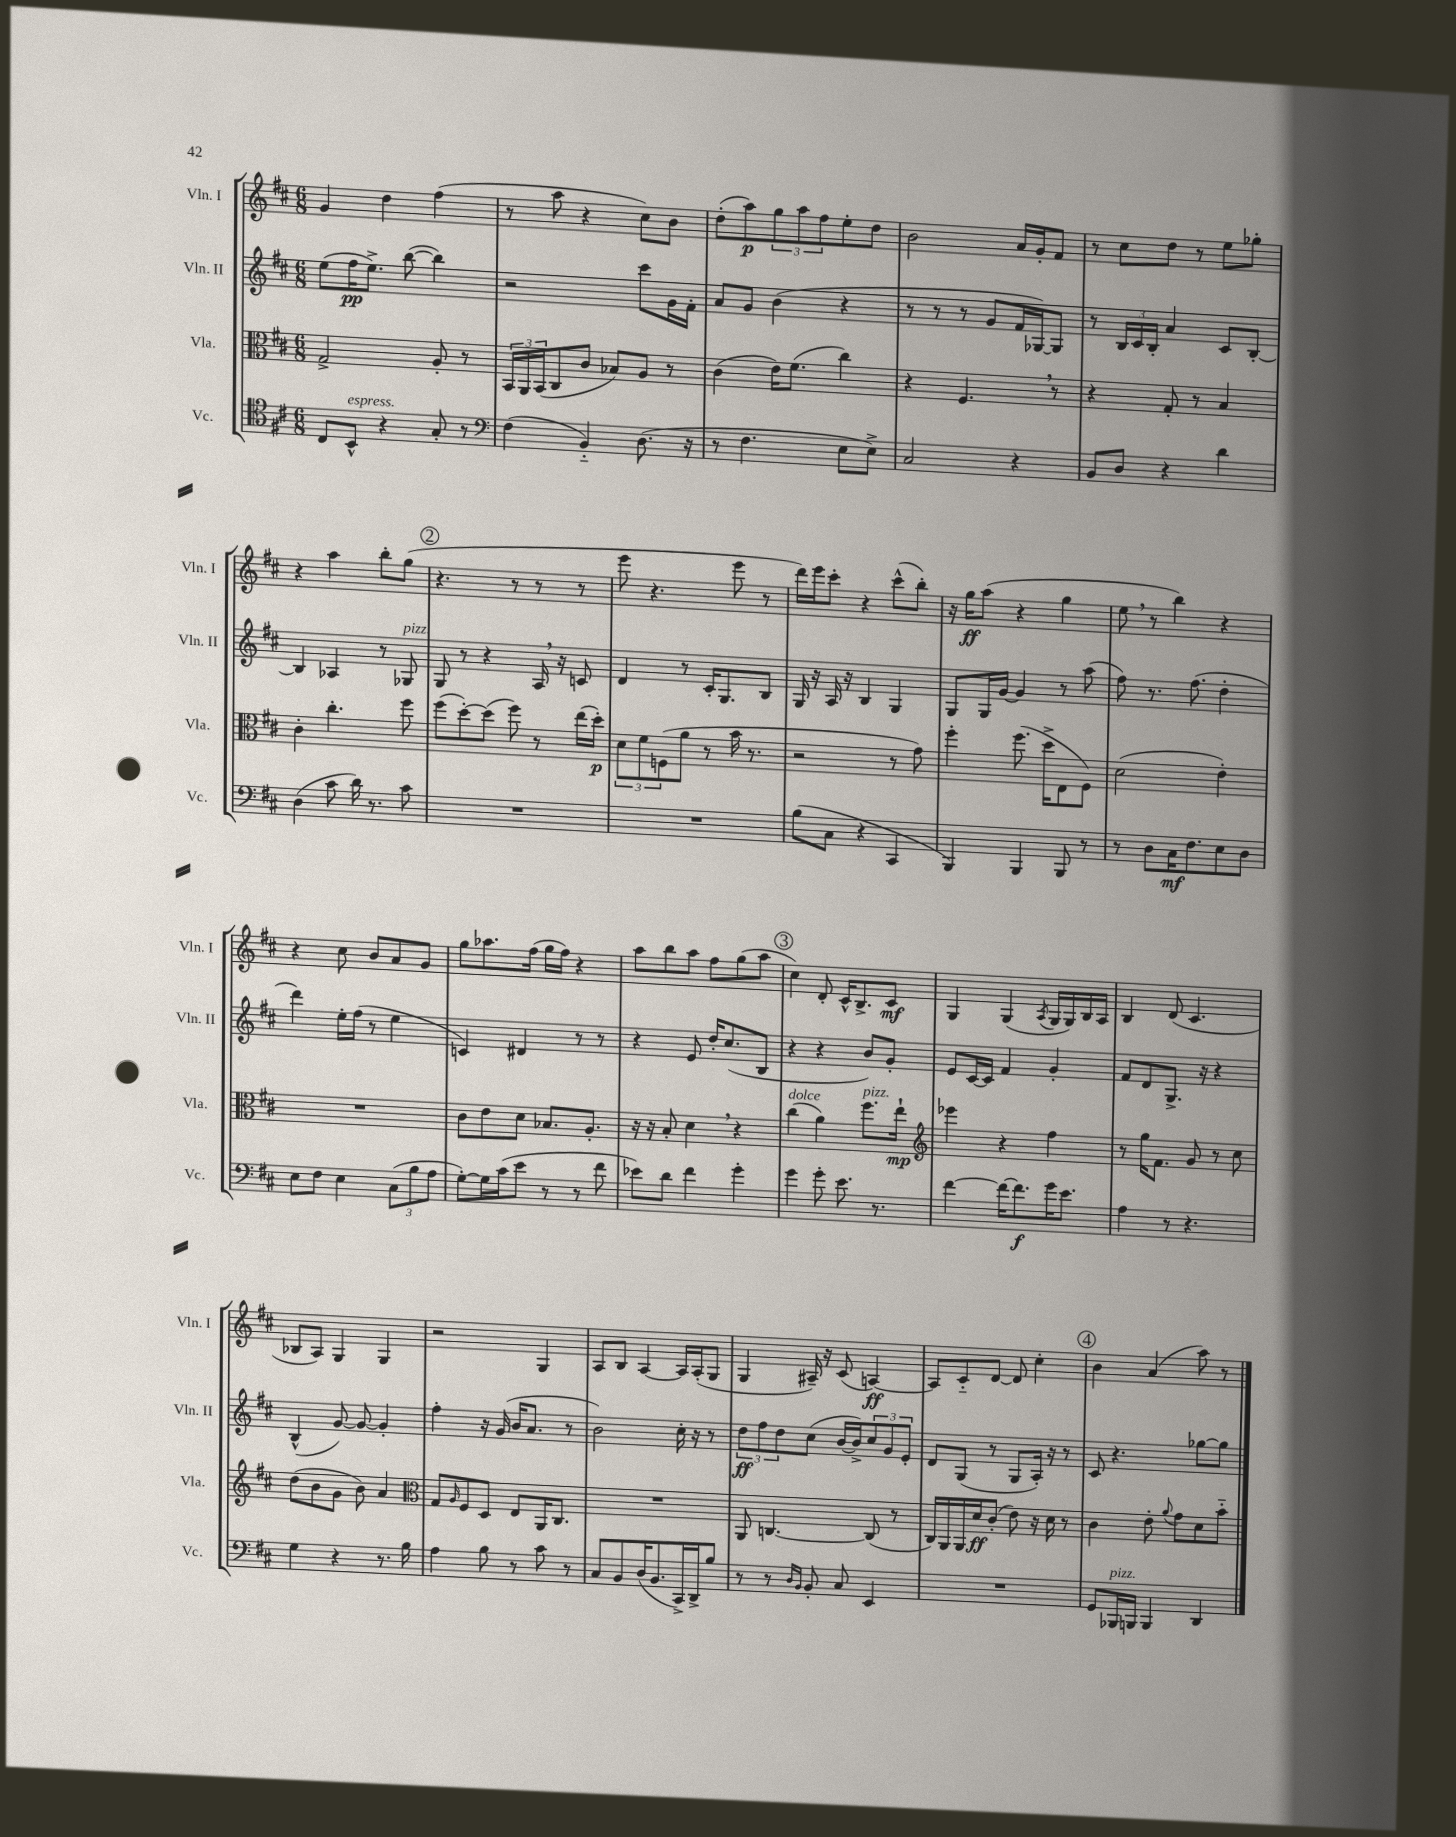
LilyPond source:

<<
\new StaffGroup <<
\new Staff = "s0" \with { instrumentName = "Vln. I" shortInstrumentName = "Vln. I" } {
    \clef treble \key d \major \numericTimeSignature \time 6/8
    g'4 d''4 fis''4( |
    r8 a''8 r4 cis''8) b'8 |
    d''8-.( a''8\p) \tuplet 3/2 { g''8 a''8 fis''8 } e''8-. d''8 |
    b'2 a'16 g'16-. fis'8 |
    r8 cis''8 d''8 r8 e''8 ges''8-. |
    r4 a''4 b''8-. g''8( |
    \mark \markup { \circle "2" } r4. r8 r8 r8 |
    e'''8 r4. e'''8 r8 |
    d'''16) e'''16 cis'''8-. r4 cis'''8-^( b''8-.) |
    r16 g''16\ff a''8( r4 g''4 |
    e''8 \breathe r8 b''4) r4 |
    r4 cis''8 b'8 a'8 g'8 |
    g''8 aes''8. fis''16( g''16 fis''16) r4 |
    a''8 b''8 a''8 fis''8 g''8( a''8 |
    \mark \markup { \circle "3" } cis''4) d'8-. cis'16-^ b8.-> cis'8\mf |
    g4 g4( \acciaccatura { a8 } g16 g16) b16 a16 |
    b4 d'8( cis'4. |
    bes8 a8) g4 g4 |
    r2 g4 |
    a8 b8 a4~ a16 a16-.( g8 |
    g4 ais16--) r16 cis'8( a4~\ff) |
    a8 cis'8-_ d'8~ d'8 cis''4-. |
    \mark \markup { \circle "4" } b'4 a'4( a''8) r8 \bar "|." |
}
\new Staff = "s1" \with { instrumentName = "Vln. II" shortInstrumentName = "Vln. II" } {
    \clef treble \key d \major \numericTimeSignature \time 6/8
    e''8( fis''16\pp e''8.->) b''8~( b''4) |
    r2 cis'''8 g'16 fis'16-. |
    a'8 g'8 b'4( r4 |
    r8 r8 r8 g'8 fis'16 ges16~) ges8 |
    r8 \tuplet 3/2 { b16 cis'16 b16-. } a'4 cis'8 b8~-. |
    b4 aes4 r8 ges8^\markup { \italic "pizz." } |
    \mark \markup { \circle "2" } g8 r8 r4 a16 \breathe r16 c'8 |
    d'4 r8 cis'16-. g8. b8 |
    g16 r16 a16 r16 b4 g4 |
    g8 g16 g'16~ g'4 r8 a''8( |
    fis''8) r8. fis''8.( d''4-. |
    d'''4) e''16-. fis''16( r8 e''4 |
    c'4) dis'4 r8 r8 |
    r4 e'8 d''16-. cis''8.( b8 |
    \mark \markup { \circle "3" } r4 r4 b'8) g'8-. |
    e'8 cis'16~ cis'16 fis'4 g'4-. |
    fis'8 d'8 g8.-> r16 r4 |
    b4-^( g'8~) g'8~ g'4-. |
    fis''4-. r16 g'16( b'16 a'8. r8 |
    b'2) cis''16-. r16 r8 |
    \tuplet 3/2 { d''8\ff fis''8 d''8 } cis''8( b'16~ b'16->) \tuplet 3/2 { cis''8 g'8 e'8-. } |
    d'8 g8( r8 g8 a16-.) r16 r8 |
    \mark \markup { \circle "4" } cis'8 r4. ges''8~ ges''8 \bar "|." |
}
\new Staff = "s2" \with { instrumentName = "Vla." shortInstrumentName = "Vla." } {
    \clef alto \key d \major \numericTimeSignature \time 6/8
    g2-> a8-. r8 |
    \tuplet 3/2 { b,16 a,16 b,16( } cis8 cis'8 bes8) a8 r8 |
    cis'4( e'16) fis'8.( cis''4) |
    r4 fis4. \breathe r8 |
    r4 g8-. r8 b4 |
    cis'4-. cis''4.-. fis''8 |
    \mark \markup { \circle "2" } fis''8( d''8~-.) d''8( fis''8) r8 e''16( d''16-.\p) |
    \tuplet 3/2 { d'8 fis'8 f8( } a'8 r8 b'16 r8. |
    r2 r8 g'8) |
    fis''4-. fis''8.( d''16-> e8 fis8) |
    d'2( e'4-.) |
    R2. |
    cis'8 e'8 d'8 bes8. a8.-. |
    r16 r16 b8-. d'4 \breathe r4 |
    \mark \markup { \circle "3" } cis''4^\markup { \italic "dolce" }( a'4) fis''8.^\markup { \italic "pizz." } e''16-!\mp |
    \clef treble ees'''4 r4 fis''4 |
    r8 g''16 fis'8. g'8 r8 cis''8 |
    d''8( b'8 g'8 b'8) a'4 |
    \clef alto g8 \grace { a16 } fis8 d8 e8 a,16 cis8. |
    R2. |
    a,8 c4.~ c8( r8 |
    cis16) a,16 a,16 d'16\ff cis'8-.( e'8) r16 d'16 r8 |
    \mark \markup { \circle "4" } cis'4 e'8-. \appoggiatura { a'8 } g'8 d'8 b'8-_ \bar "|." |
}
\new Staff = "s3" \with { instrumentName = "Vc." shortInstrumentName = "Vc." } {
    \clef tenor \key d \major \numericTimeSignature \time 6/8
    cis8 b,8-^^\markup { \italic "espress." } r4 g8-. r8 |
    \clef bass fis4( b,4-_) d8.( r16 |
    r8 fis4. e8 e8->) |
    cis2 r4 |
    b,8 d8 r4 d'4 |
    d4( cis'8 d'16) r8. cis'8 |
    \mark \markup { \circle "2" } R2. |
    R2. |
    b8( cis8 r4 cis,4 |
    b,,4) b,,4 b,,8 r8 |
    r8 d8 cis16\mf fis8. e8 d8 |
    e8 fis8 e4 \tuplet 3/2 { cis8( b8 a8 } |
    g8~-.) g16 cis'16( e'8 r8 r8 fis'8 |
    ees'8) d'8 fis'4 g'4-. |
    \mark \markup { \circle "3" } g'4 g'8-. e'8. r8. |
    fis'4~ fis'16~ fis'8.\f g'16 e'8. |
    a4 r8 r4. |
    g4 r4 r8. b16 |
    a4 b8 r8 cis'8 r8 |
    cis8 b,8 d16( b,8. cis,16->) d,16-> b8 |
    r8 r8 \grace { d16 b,16 } b,8-. cis8 e,4 |
    R2. |
    \mark \markup { \circle "4" } g,8 bes,,16^\markup { \italic "pizz." } b,,16 b,,4 d,4 \bar "|." |
}
>>
>>
\layout { \context { \Score \remove "Bar_number_engraver" } }
